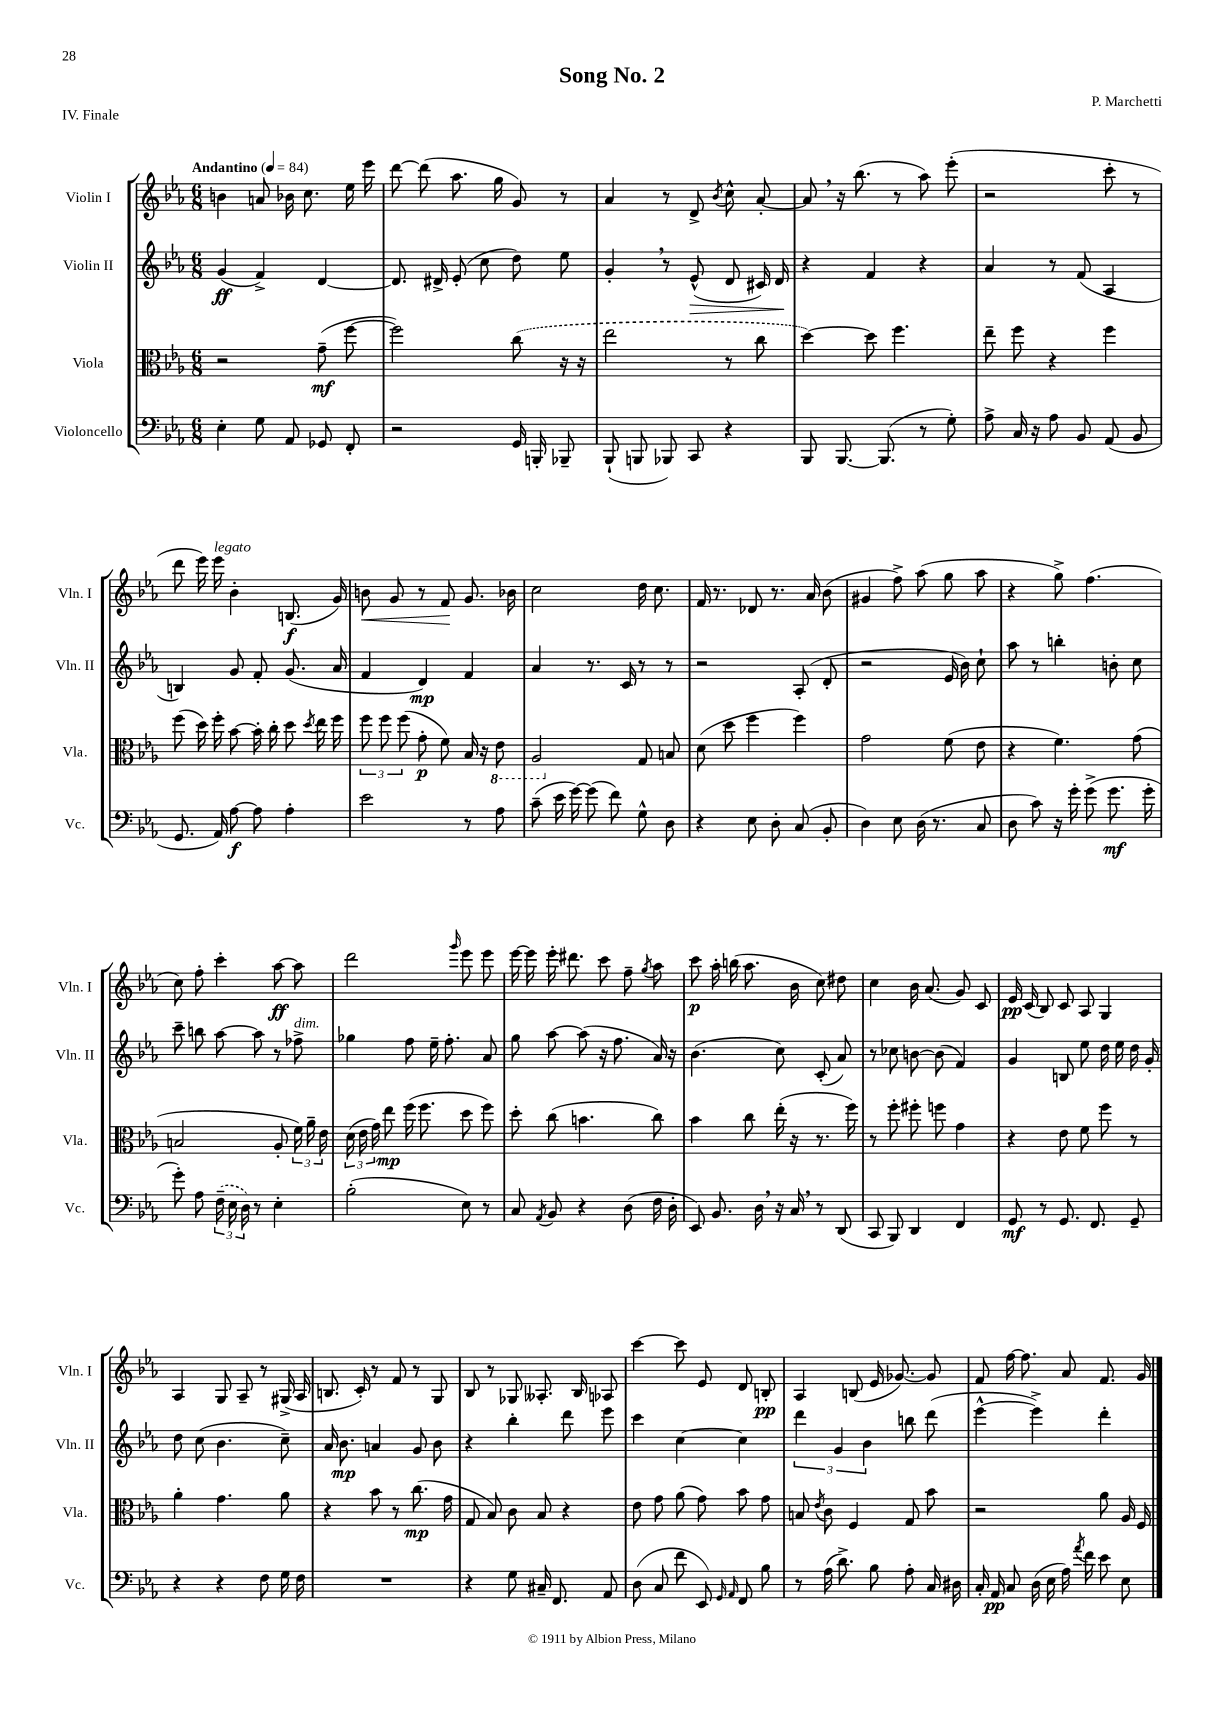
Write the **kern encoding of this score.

**kern	**dynam	**kern	**dynam	**kern	**dynam	**kern	**dynam
*part4	*part4	*part3	*part3	*part2	*part2	*part1	*part1
*staff4	*staff4	*staff3	*staff3	*staff2	*staff2	*staff1	*staff1
*I"Violoncello	*	*I"Viola	*	*I"Violin II	*	*I"Violin I	*
*I'Vc.	*	*I'Vla.	*	*I'Vln. II	*	*I'Vln. I	*
*clefF4	*	*clefC3	*	*clefG2	*	*clefG2	*
*k[b-e-a-]	*	*k[b-e-a-]	*	*k[b-e-a-]	*	*k[b-e-a-]	*
*M6/8	*	*M6/8	*	*M6/8	*	*M6/8	*
*MM84	*	*MM84	*	*MM84	*	*MM84	*
=1	=1	=1	=1	=1	=1	=1	=1
!	!	!	!	!	!	!LO:TX:a:B:t=Andantino	!
4E-'\	.	2r	.	(4g/	ff	4bn\	.
8G\	.	.	.	4f^/)	.	8an/	.
8AA-/	.	.	.	.	.	16b-X\	.
.	.	.	.	.	.	8.cc\	.
8GG-X/	.	(8g~\	mf	[4d/	.	.	.
8FF'/	.	[8ff\	.	.	.	16ee-\	.
.	.	.	.	.	.	16eee-\	.
=2	=2	=2	=2	=2	=2	=2	=2
2r	.	2ff\])	.	8.d/]	.	[8ddd\	.
.	.	.	.	.	.	(8ddd\]	.
.	.	.	.	16d#X^/	.	.	.
.	.	.	.	(8e-'/	.	8.aa-\	.
.	.	.	.	8cc\	.	.	.
.	.	.	.	.	.	16gg\	.
16GG/	.	(8cc\	.	8dd\)	.	8g/)	.
16BBBn'/	.	.	.	.	.	.	.
8BBB-X~/	.	16r	.	8ee-\	.	8r	.
.	.	16r	.	.	.	.	.
=3	=3	=3	=3	=3	=3	=3	=3
(8BBB-`/	.	2ee-\	.	4g',/	.	4a-/	.
8BBBn/	.	.	.	.	.	.	.
8BBB-X/)	.	.	.	8r	.	8r	.
!	!	!	!	!	!LO:HP:b	!	!
8CC/	.	.	.	(8e-^^/	>	8d^/	.
.	.	.	.	.	.	8qb-/	.
4r	.	8r	.	8d/	.	8cc^^\	.
.	.	8cc\	.	16c#X/)	.	[8a-'/	.
.	.	.	.	16d/	.	.	.
.	.	.	.	.	]	.	.
=4	=4	=4	=4	=4	=4	=4	=4
8BBB-/	.	[4dd\)	.	4r	.	8a-,/]	.
[8.BBB-/	.	.	.	.	.	16r	.
.	.	.	.	.	.	(8.bb-\	.
.	.	8dd\]	.	4f/	.	.	.
(8.BBB-/]	.	.	.	.	.	.	.
.	.	4.ff\	.	.	.	8r	.
8r	.	.	.	4r	.	8aa-\)	.
8G'\)	.	.	.	.	.	(8eee-'\	.
=5	=5	=5	=5	=5	=5	=5	=5
8A-^\	.	8ee-~\	.	4a-/	.	2r	.
16C/	.	8ff\	.	.	.	.	.
16r	.	.	.	.	.	.	.
8A-\	.	4r	.	8r	.	.	.
8BB-/	.	.	.	(8f/	.	.	.
(8AA-/	.	4ff\	.	4A-/	.	8ccc'\	.
8BB-/	.	.	.	.	.	8r	.
!!LO:LB:g=z
=6	=6	=6	=6	=6	=6	=6	=6
8.GG/	.	(8ff\	.	4Bn/)	.	8ddd\	.
.	.	16dd\)	.	.	.	16eee-\)	.
!	!	!	!	!	!	!LO:TX:a:i:t=legato	!
16AA-/)	.	16ff'\	.	.	.	16eee-\	.
[8A-\	f	[8b-\	.	8g/	.	4b-'\	.
8A-\]	.	16b-'\]	.	8f'/	.	.	.
.	.	16cc'\	.	.	.	.	.
4A-'\	.	8dd\	.	(8.g/	.	(8.Bn/	f
.	.	8qdd/	.	.	.	.	.
.	.	16ee-\	.	.	.	.	.
.	.	16ff\	.	16a-/	.	16g/)	.
=7	=7	=7	=7	=7	=7	=7	=7
!	!	!	!	!	!	!	!LO:HP:b
2e-\	.	12ff\	.	4f/	.	8bn\	<
.	.	12ff\	.	.	.	.	.
.	.	.	.	.	.	8g/	.
.	.	(12ff\	.	.	.	.	.
.	.	8g'\	p	4d/)	mp	8r	.
.	.	8f\)	.	.	.	8f/	.
8r	.	16B-/	.	4f/	.	8.g/	[
.	.	16r	.	.	.	.	.
*	*	*8ba	*	*	*	*	*
8A-\	.	8E-\	.	.	.	.	.
.	.	.	.	.	.	16b-X\	.
=8	=8	=8	=8	=8	=8	=8	=8
(8c~\	.	2AA-/	.	4a-/	.	2cc\	.
16e-\	.	.	.	.	.	.	.
[16g\)	.	.	.	.	.	.	.
(8g\]	.	.	.	8.r	.	.	.
8f\)	.	.	.	.	.	.	.
.	.	.	.	16c/	.	.	.
*	*	*X8ba	*	*	*	*	*
8G^^\	.	8G/	.	8r	.	16dd\	.
.	.	.	.	.	.	8.cc\	.
8D\	.	8Bn/	.	8r	.	.	.
=9	=9	=9	=9	=9	=9	=9	=9
4r	.	(8d\	.	2r	.	16f/	.
.	.	.	.	.	.	8.r	.
.	.	8dd\	.	.	.	.	.
8E-\	.	4ff\	.	.	.	8d-X/	.
8D'\	.	.	.	.	.	8.r	.
(8C/	.	4ff\)	.	(8A-'/	.	.	.
.	.	.	.	.	.	16a-/	.
8BB-'/	.	.	.	8d'/	.	(8b-\	.
=10	=10	=10	=10	=10	=10	=10	=10
4D\)	.	2g\	.	2r	.	4g#X/	.
8E-\	.	.	.	.	.	8ff^\)	.
(16D\	.	.	.	.	.	(8aa-\	.
8.r	.	.	.	.	.	.	.
.	.	(8f\	.	16e-/	.	8gg\	.
.	.	.	.	16b-\)	.	.	.
8C/	.	8e-\	.	8cc`\	.	8aa-\	.
=11	=11	=11	=11	=11	=11	=11	=11
8D\	.	4r	.	8aa-\	.	4r	.
8c\)	.	.	.	8r	.	.	.
16r	.	4.f\)	.	4bbn'\	.	8gg^\)	.
16g'\	.	.	.	.	.	.	.
(8g^\	.	.	.	.	.	(4.ff\	.
8.g\	mf	.	.	8bn'\	.	.	.
.	.	(8g\	.	8cc\	.	.	.
16g'\	.	.	.	.	.	.	.
!!LO:LB:g=z
=12	=12	=12	=12	=12	=12	=12	=12
8g'\)	.	2Bn/	.	8ccc~\	.	8cc\)	.
8A-\	.	.	.	8bbn\	.	8ff'\	.
(24F~\	.	.	.	[8aa-\	.	4ccc'\	.
24E-\	.	.	.	.	.	.	.
24D\)	.	.	.	.	.	.	.
8r	.	.	.	8aa-\]	.	.	.
4E-'\	.	8A-'/	.	8r	.	[8aa-\	ff
!	!	!	!	!LO:TX:a:i:t=dim.	!	!	!
.	.	24f\)	.	8ff-X^\	.	8aa-\]	.
.	.	24a-~\	.	.	.	.	.
.	.	24e-\	.	.	.	.	.
=13	=13	=13	=13	=13	=13	=13	=13
(2B-'\	.	(24d\	.	4gg-X\	.	2ddd\	.
.	.	24e-\	.	.	.	.	.
.	.	24g\)	.	.	.	.	.
.	.	8ee-\	mp	.	.	.	.
.	.	(16ff\	.	8ff\	.	.	.
.	.	8.ff\	.	.	.	.	.
.	.	.	.	16ee-~\	.	.	.
.	.	.	.	8.ff'\	.	.	.
.	.	.	.	.	.	16qqggg/	.
8E-\)	.	8dd\	.	.	.	8eee-\	.
8r	.	8ff\)	.	8a-/	.	8eee-\	.
=14	=14	=14	=14	=14	=14	=14	=14
8C/	.	8dd'\	.	8gg\	.	[16eee-\	.
.	.	.	.	.	.	16eee-\]	.
8qAA-/	.	.	.	.	.	.	.
8BB-/	.	(8cc\	.	[8aa-\	.	16eee-'\	.
.	.	.	.	.	.	8.ddd#X\	.
4r	.	4.bn\	.	(8aa-\]	.	.	.
.	.	.	.	16r	.	8ccc\	.
.	.	.	.	8.ff\	.	.	.
(8D\	.	.	.	.	.	8ff~\	.
.	.	.	.	.	.	8qgg/	.
16F\	.	8cc\)	.	16a-/)	.	8aa-\	.
16D'\	.	.	.	16r	.	.	.
=15	=15	=15	=15	=15	=15	=15	=15
8EE-/)	.	4b-\	.	(4.b-\	.	8ccc\	p
8.BB-/	.	.	.	.	.	16aa-'\	.
.	.	.	.	.	.	(16bbn\	.
.	.	8cc\	.	.	.	8.aa-\	.
16D,\	.	.	.	.	.	.	.
16r	.	(16ee-'\	.	8cc\)	.	.	.
16C,/	.	16r	.	.	.	16b-\	.
8r	.	8.r	.	(8c'/	.	8cc\)	.
(8DD/	.	.	.	8a-/)	.	8dd#X\	.
.	.	16ff\)	.	.	.	.	.
=16	=16	=16	=16	=16	=16	=16	=16
8CC/	.	8r	.	8r	.	4cc\	.
8BBB-/)	.	8ff'\	.	8cc-X\	.	.	.
4DD/	.	8ff#X'\	.	[8bn\	.	16b-\	.
.	.	.	.	.	.	(8.a-/	.
.	.	8ffn\	.	(8b\]	.	.	.
4FF/	.	4g\	.	4f/)	.	8g/)	.
.	.	.	.	.	.	8c/	.
=17	=17	=17	=17	=17	=17	=17	=17
8GG/	mf	4r	.	4g/	.	16e-/	pp
.	.	.	.	.	.	(16c/	.
8r	.	.	.	.	.	8B-/)	.
8.GG/	.	8e-\	.	8Bn/	.	8c/	.
.	.	8f\	.	8ee-\	.	8A-/	.
8.FF/	.	.	.	.	.	.	.
.	.	8ff\	.	16dd\	.	4G/	.
.	.	.	.	16ee-\	.	.	.
8GG~/	.	8r	.	16dd\	.	.	.
.	.	.	.	16g'/	.	.	.
!!LO:LB:g=z
=18	=18	=18	=18	=18	=18	=18	=18
4r	.	4a-'\	.	8dd\	.	4A-/	.
.	.	.	.	(8cc\	.	.	.
4r	.	4.g\	.	4.b-\	.	8G/	.
.	.	.	.	.	.	8A-~/	.
8F\	.	.	.	.	.	8r	.
16G\	.	8a-\	.	8cc~\)	.	(16G#X^/	.
16F\	.	.	.	.	.	16A-/	.
=19	=19	=19	=19	=19	=19	=19	=19
2.r	.	4r	.	16a-/	.	8.Bn/	.
.	.	.	.	8.b-\	mp	.	.
.	.	.	.	.	.	16c'/)	.
.	.	8b-\	.	4an/	.	8r	.
.	.	8r	.	.	.	8f/	.
.	.	(8.cc\	mp	8g/	.	8r	.
.	.	.	.	8b-\	.	8G/	.
.	.	16g\	.	.	.	.	.
=20	=20	=20	=20	=20	=20	=20	=20
4r	.	8G/	.	4r	.	8B-/	.
.	.	8B-/)	.	.	.	8r	.
8G\	.	8c\	.	4bb-'\	.	8G-X/	.
16C#X~/	.	8B-/	.	.	.	8.A--X'/	.
8.FF/	.	.	.	.	.	.	.
.	.	4r	.	8ddd\	.	.	.
.	.	.	.	.	.	16B-/	.
8AA-/	.	.	.	8eee-\	.	8A-X/	.
=21	=21	=21	=21	=21	=21	=21	=21
(8D\	.	8e-\	.	4ccc\	.	[4ccc\	.
8C/	.	8g\	.	.	.	.	.
8f\	.	(8a-\	.	[4cc\	.	8ccc\]	.
8EE-/)	.	8g\)	.	.	.	8e-/	.
16qqGG/	.	.	.	.	.	.	.
16qqAA-/	.	.	.	.	.	.	.
8FF/	.	8b-\	.	4cc\]	.	8d/	.
8B-\	.	8g\	.	.	.	8Bn'/	pp
=22	=22	=22	=22	=22	=22	=22	=22
8r	.	8Bn/	.	6ddd\	.	4A-/	.
.	.	8qe-/	.	.	.	.	.
(16A-\	.	8c\	.	.	.	.	.
.	.	.	.	6g/	.	.	.
8.d^\)	.	.	.	.	.	.	.
.	.	4F/	.	.	.	(8Bn/	.
.	.	.	.	6b-\	.	.	.
8B-\	.	.	.	.	.	16e-/	.
.	.	.	.	.	.	[8.g-X/)	.
8A-'\	.	8G/	.	8bbn\	.	.	.
16C/	.	8b-\	.	(8ddd\	.	8g-/]	.
16D#X\	.	.	.	.	.	.	.
=23	=23	=23	=23	=23	=23	=23	=23
16C'/	.	2r	.	[4eee-^^\	.	8f/	.
16AA-/	pp	.	.	.	.	.	.
8C/	.	.	.	.	.	[16ff\	.
.	.	.	.	.	.	8.ff\]	.
(16D\	.	.	.	4eee-^\])	.	.	.
16E-\	.	.	.	.	.	.	.
16A-\)	.	.	.	.	.	8a-/	.
8qa-/	.	.	.	.	.	.	.
16f\	.	.	.	.	.	.	.
8e-\	.	8a-\	.	4ddd'\	.	8.f/	.
8E-\	.	16A-/	.	.	.	.	.
.	.	16F/	.	.	.	16g/	.
==	==	==	==	==	==	==	==
*-	*-	*-	*-	*-	*-	*-	*-
